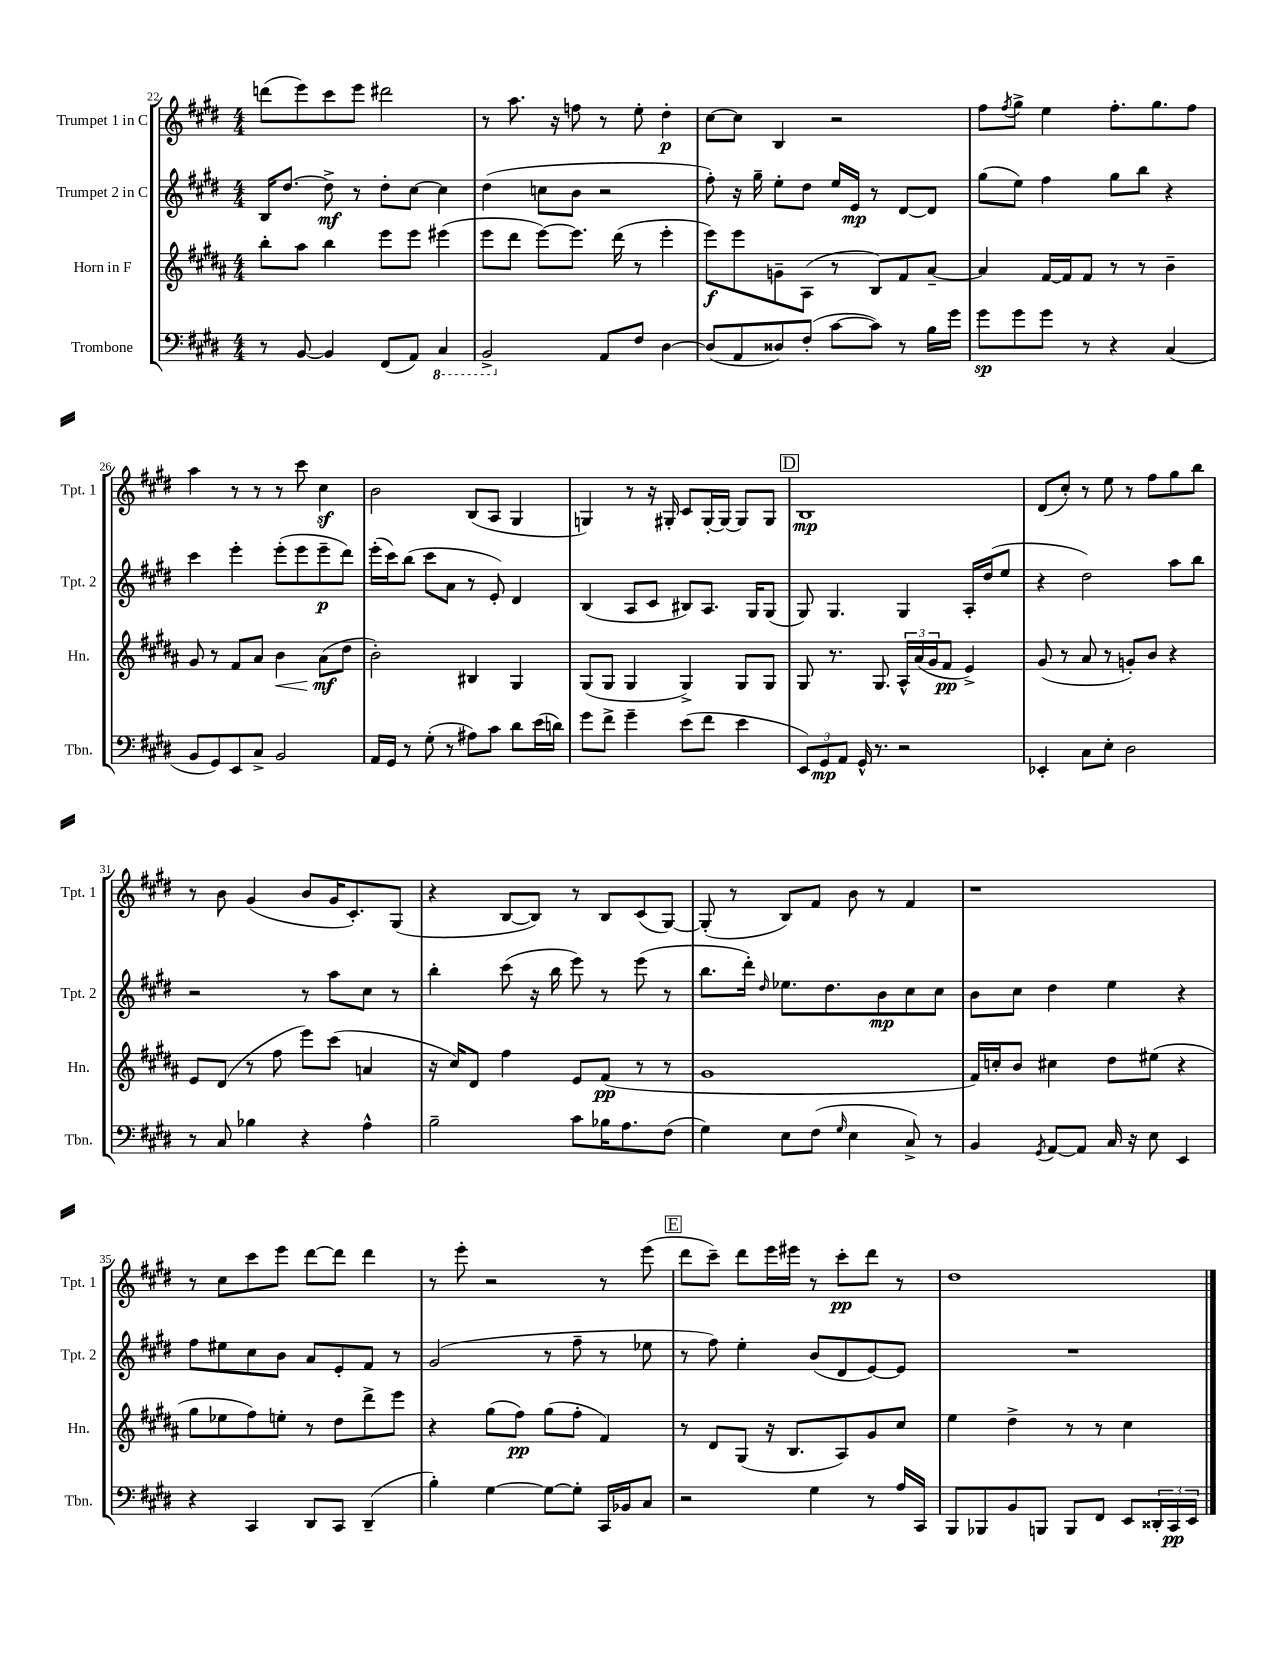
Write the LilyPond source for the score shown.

<<
\new StaffGroup <<
\new Staff = "s0" \with { instrumentName = "Trumpet 1 in C" shortInstrumentName = "Tpt. 1" } {
    \clef treble \key e \major \numericTimeSignature \time 4/4
    d'''8( e'''8) cis'''8 e'''8 dis'''2 |
    r8 a''8. r16 f''8 r8 e''8-. dis''4-.\p |
    cis''8~ cis''8 b4 r2 |
    fis''8 \acciaccatura { fis''8 } gis''8-> e''4 fis''8.-. gis''8. fis''8 |
    a''4 r8 r8 r8 cis'''8 cis''4\sf |
    b'2 b8( a8 gis4 |
    g4) r8 r16 gis16-. cis'8 gis16~-. gis16~ gis8 gis8 |
    \mark \markup { \box "D" } b1\mp |
    dis'8( cis''8-.) r8 e''8 r8 fis''8 gis''8 b''8 |
    r8 b'8 gis'4( b'8 gis'16 cis'8.-.) gis8( |
    r4 b8~ b8) r8 b8 cis'8( gis8~) |
    gis8-.( r8 b8) fis'8 b'8 r8 fis'4 |
    r1 |
    r8 cis''8 cis'''8 e'''8 dis'''8~ dis'''8 dis'''4 |
    r8 e'''8-. r2 r8 e'''8( |
    \mark \markup { \box "E" } dis'''8 cis'''8--) dis'''8 e'''16 eis'''16 r8 cis'''8-.\pp dis'''8 r8 |
    dis''1 \bar "|." |
}
\new Staff = "s1" \with { instrumentName = "Trumpet 2 in C" shortInstrumentName = "Tpt. 2" } {
    \clef treble \key e \major \numericTimeSignature \time 4/4
    b16 dis''8.~ dis''8->\mf r8 dis''8-. cis''8~ cis''4 |
    dis''4( c''8 b'8 r2 |
    fis''8-.) r16 gis''16-- e''8-. dis''8 e''16 e'16\mp r8 dis'8~ dis'8 |
    gis''8( e''8) fis''4 gis''8 b''8 r4 |
    cis'''4 e'''4-. e'''8-.( e'''8 e'''8--\p dis'''8) |
    e'''16-.( cis'''16) b''8( cis'''8 a'8 r8 e'8-.) dis'4 |
    b4( a8 cis'8 bis8) a8. gis16 gis8( |
    \mark \markup { \box "D" } gis8) gis4. gis4 a16-. dis''16( e''8 |
    r4 dis''2) a''8 b''8 |
    r2 r8 a''8 cis''8 r8 |
    b''4-. cis'''8( r16 b''16 e'''8) r8 e'''8( r8 |
    b''8. dis'''16-.) \grace { dis''16 } ees''8. dis''8. b'8\mp cis''8 cis''8 |
    b'8 cis''8 dis''4 e''4 r4 |
    fis''8 eis''8 cis''8 b'8 a'8 e'8-. fis'8 r8 |
    gis'2( r8 fis''8-- r8 ees''8 |
    \mark \markup { \box "E" } r8 fis''8) e''4-. b'8( dis'8 e'8~) e'8 |
    R1 \bar "|." |
}
\new Staff = "s2" \with { instrumentName = "Horn in F" shortInstrumentName = "Hn." } {
    \clef treble \key b \major \numericTimeSignature \time 4/4
    b''8-. ais''8 b''4 e'''8 e'''8 eis'''4( |
    e'''8 dis'''8 e'''8~) e'''8. dis'''16( r8 e'''4-. |
    e'''8\f) e'''8 g'8-- ais8( r8 b8) fis'8 ais'8~-- |
    ais'4 fis'16~ fis'16 fis'8 r8 r8 b'4-- |
    gis'8 r8 fis'8 ais'8 b'4\< ais'8\mf\!( dis''8 |
    b'2-.) bis4 gis4 |
    gis8( gis8 gis4 gis4->) gis8 gis8 |
    \mark \markup { \box "D" } gis8 r8. gis8. \tuplet 3/2 { ais16-^ ais'16( gis'16 } fis'8\pp e'4->) |
    gis'8( r8 ais'8 r8 g'8-.) b'8 r4 |
    e'8 dis'8( r8 fis''8 e'''8) cis'''8( a'4 |
    r16 cis''16) dis'8 fis''4 e'8 fis'8\pp( r8 r8 |
    gis'1 |
    fis'16) c''16-. b'8 cis''4 dis''8 eis''8( r4 |
    gis''8 ees''8 fis''8) e''8-. r8 dis''8 dis'''8-> e'''8 |
    r4 gis''8( fis''8\pp) gis''8( fis''8-. fis'4) |
    \mark \markup { \box "E" } r8 dis'8 gis8( r16 b8. ais8) gis'8 cis''8 |
    e''4 dis''4-> r8 r8 cis''4 \bar "|." |
}
\new Staff = "s3" \with { instrumentName = "Trombone" shortInstrumentName = "Tbn." } {
    \clef bass \key e \major \numericTimeSignature \time 4/4
    r8 b,8~ b,4 fis,8( a,8) \ottava #-1 cis,4 |
    b,,2-> \ottava #0 a,8 fis8 dis4~ |
    dis8( a,8 disis8) fis8-.( cis'8~ cis'8) r8 b16 gis'16 |
    gis'8\sp gis'8 gis'8 r8 r4 cis4( |
    b,8 gis,8) e,8 cis8-> b,2 |
    a,16 gis,16 r8 gis8-.( r8 ais8) cis'8 dis'8 e'16( d'16) |
    gis'8 fis'8-> gis'4-- e'8( fis'8 e'4 |
    \mark \markup { \box "D" } \tuplet 3/2 { e,8) gis,8\mp a,8 } gis,16-^ r8. r2 |
    ees,4-. cis8 e8-. dis2 |
    r8 cis8 bes4 r4 a4-^ |
    b2-- cis'8 bes16 a8. fis8( |
    gis4) e8 fis8( \grace { gis16 } e4 cis8->) r8 |
    b,4 \acciaccatura { gis,8 } a,8~ a,8 cis16 r16 e8 e,4 |
    r4 cis,4 dis,8 cis,8 dis,4--( |
    b4-.) gis4~ gis8~ gis8-. cis,16 bes,16 cis8 |
    \mark \markup { \box "E" } r2 gis4 r8 a16 cis,16 |
    b,,8 bes,,8 b,8 b,,8 b,,8 fis,8 e,8 \tuplet 3/2 { disis,16-. cis,16\pp e,16 } \bar "|." |
}
>>
>>
\layout { \context { \Score currentBarNumber = #22 } }
